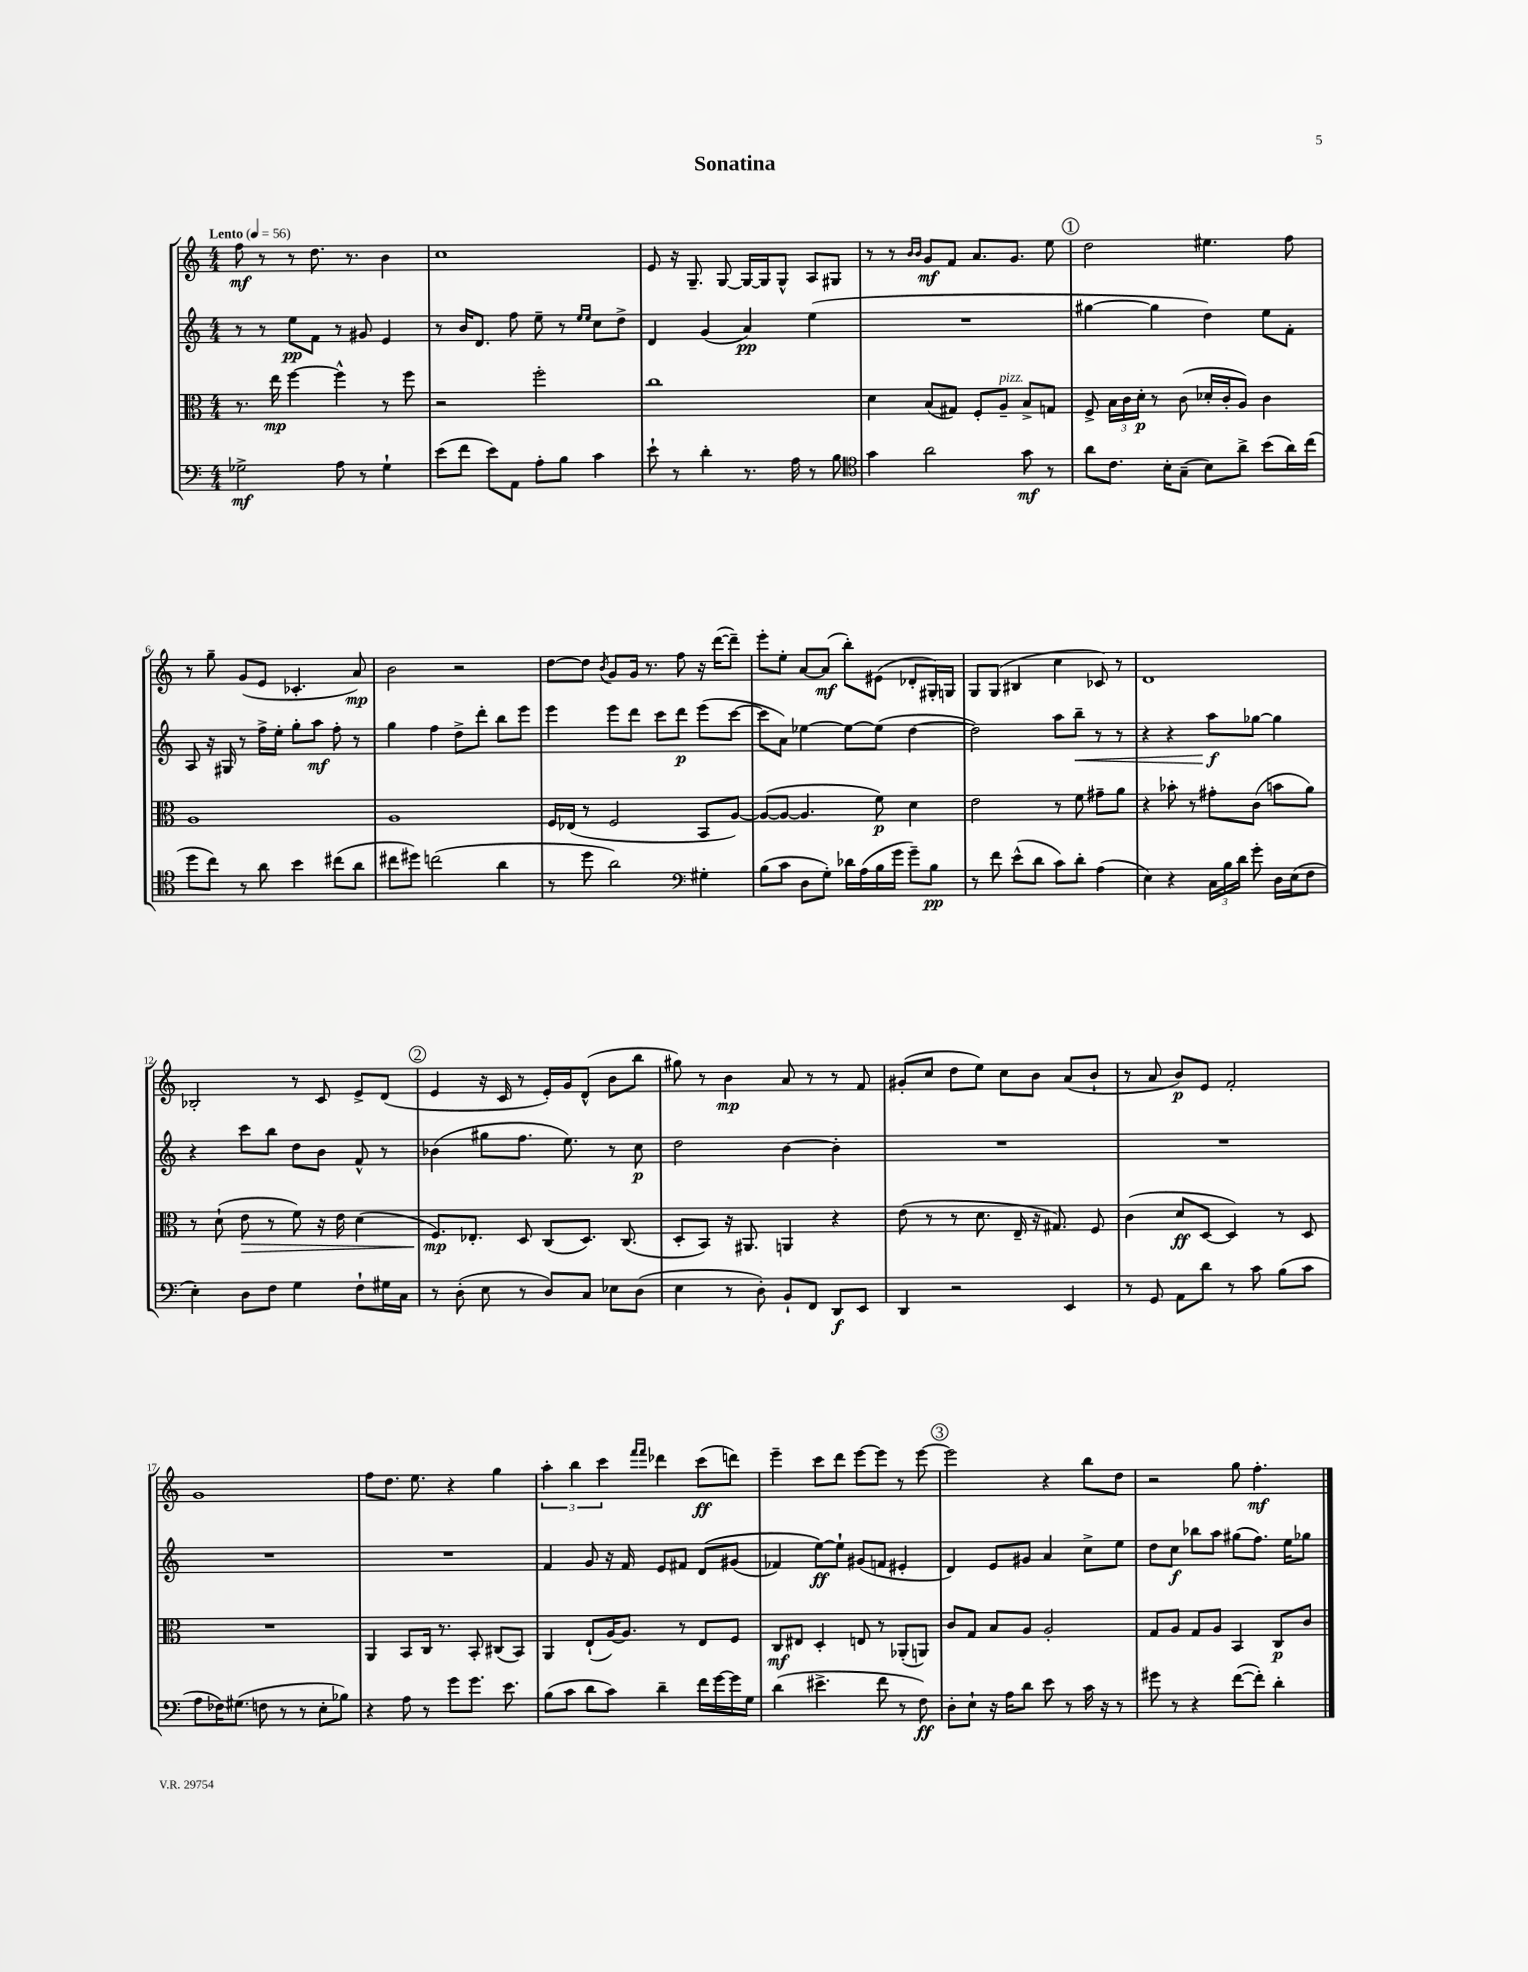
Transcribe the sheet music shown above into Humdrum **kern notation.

**kern	**dynam	**kern	**dynam	**kern	**dynam	**kern	**dynam
*part4	*part4	*part3	*part3	*part2	*part2	*part1	*part1
*staff4	*staff4	*staff3	*staff3	*staff2	*staff2	*staff1	*staff1
*clefF4	*	*clefC3	*	*clefG2	*	*clefG2	*
*k[]	*	*k[]	*	*k[]	*	*k[]	*
*M4/4	*	*M4/4	*	*M4/4	*	*M4/4	*
*MM56	*	*MM56	*	*MM56	*	*MM56	*
=1	=1	=1	=1	=1	=1	=1	=1
!	!	!	!	!	!	!LO:TX:a:B:t=Lento	!
2G-X^\	mf	8.r	.	8r	.	8ff\	mf
.	.	.	.	8r	.	8r	.
.	.	16ee\	mp	.	.	.	.
.	.	[4ff\	.	8ee\L	pp	8r	.
.	.	.	.	8f\J	.	8.dd\	.
8A\	.	4ff^^\]	.	8r	.	.	.
.	.	.	.	.	.	8.r	.
8r	.	.	.	8g#X/	.	.	.
4G-`\	.	8r	.	4e/	.	4b\	.
.	.	8ff\	.	.	.	.	.
=2	=2	=2	=2	=2	=2	=2	=2
(8e\L	.	2r	.	8r	.	1cc	.
8f\J	.	.	.	16b/KL	.	.	.
.	.	.	.	8.d/J	.	.	.
8e\L)	.	.	.	.	.	.	.
8AA\J	.	.	.	8ff\	.	.	.
8A'\L	.	2ff'\	.	8ee~\	.	.	.
8B\J	.	.	.	8r	.	.	.
.	.	.	.	16qqee/LL	.	.	.
.	.	.	.	16qqee/JJ	.	.	.
4c\	.	.	.	8cc\L	.	.	.
.	.	.	.	8dd^\J	.	.	.
=3	=3	=3	=3	=3	=3	=3	=3
8e`\	.	1cc	.	4d/	.	8e/	.
8r	.	.	.	.	.	16r	.
.	.	.	.	.	.	8.G~/	.
4d'\	.	.	.	(4g/	.	.	.
.	.	.	.	.	.	[8G/	.
8.r	.	.	.	4a/)	pp	16G/LL_	.
.	.	.	.	.	.	16G/J]	.
.	.	.	.	.	.	8G^^/J	.
16A\	.	.	.	.	.	.	.
8r	.	.	.	(4ee\	.	8A/L	.
8B\	.	.	.	.	.	8G#X/J	.
=4	=4	=4	=4	=4	=4	=4	=4
*clefC4	*	*	*	*	*	*	*
4g\	.	4d\	.	1r	.	8r	.
.	.	.	.	.	.	8r	.
.	.	.	.	.	.	16qqb/LL	.
.	.	.	.	.	.	16qqb/JJ	.
2a\	.	(8B/L	.	.	.	8g/L	mf
.	.	8G#X/J)	.	.	.	8f/J	.
.	.	8F'/L	.	.	.	8.a/L	.
!	!	!LO:TX:a:i:t=pizz.	!	!	!	!	!
.	.	8A~/J	.	.	.	.	.
.	.	.	.	.	.	8.g/J	.
8g\	mf	8B^/L	.	.	.	.	.
8r	.	8Gn/J	.	.	.	8ee\	.
!!LO:REH:place=s1:t=1
=5	=5	=5	=5	=5	=5	=5	=5
8a\L	.	8F^/	.	[4gg#X\	.	2dd\	.
8.c\J	.	24B\LL	.	.	.	.	.
.	.	24c\	.	.	.	.	.
.	.	24d'\JJ	p	.	.	.	.
.	.	8r	.	4gg#\]	.	.	.
16B'\KL	.	.	.	.	.	.	.
(8G~\J	.	(8c\	.	.	.	.	.
8B\L)	.	16d-X'/LL	.	4dd\)	.	4.ee#X\	.
.	.	16c'/J	.	.	.	.	.
8a^\J	.	8A/J)	.	.	.	.	.
(8b\L	.	4c\	.	8ee\L	.	.	.
16a\L)	.	.	.	8f'\J	.	8ff\	.
(16cc\JJ	.	.	.	.	.	.	.
!!LO:LB:g=z
=6	=6	=6	=6	=6	=6	=6	=6
8dd\L	.	1A	.	8A/	.	8r	.
8cc\J)	.	.	.	16r	.	8gg~\	.
.	.	.	.	16G#X/	.	.	.
8r	.	.	.	8r	.	(8g/L	.
8a\	.	.	.	16ff^\LL	.	8e/J	.
.	.	.	.	16ee'\JJ	.	.	.
4b\	.	.	.	8gg'\L	.	4.c-X'/	.
.	.	.	.	8aa\J	mf	.	.
(8cc#X\L	.	.	.	8ff'\	.	.	.
8a\J	.	.	.	8r	.	8a/)	mp
=7	=7	=7	=7	=7	=7	=7	=7
8cc#X\L	.	1A	.	4gg\	.	2b\	.
8dd#X\J)	.	.	.	.	.	.	.
(2ccn\	.	.	.	4ff\	.	.	.
.	.	.	.	8dd^\L	.	2r	.
.	.	.	.	8ddd'\J	.	.	.
4a\	.	.	.	8bb\L	.	.	.
.	.	.	.	8eee\J	.	.	.
=8	=8	=8	=8	=8	=8	=8	=8
8r	.	16F/LL	.	4eee\	.	[8dd\L	.
.	.	(16E-X/JJ	.	.	.	.	.
8dd\	.	8r	.	.	.	8dd\J]	.
.	.	.	.	.	.	8qb/	.
2a\)	.	2F/	.	8eee\L	.	8g/L	.
.	.	.	.	8ddd\J	.	16g/Jk	.
.	.	.	.	.	.	8.r	.
.	.	.	.	8ccc\L	.	.	.
.	.	.	.	8ddd\J	p	8ff\	.
*clefF4	*	*	*	*	*	*	*
4G#X'\	.	8BB/L	.	(8eee\L	.	16r	.
.	.	.	.	.	.	([16ddd\KL	.
.	.	[8A/J)	.	[8ccc\J	.	8ddd~\J])	.
=9	=9	=9	=9	=9	=9	=9	=9
(8B\L	.	(8A/L_	.	8ccc\L]	.	8eee'\L	.
8c\J	.	8A/J_	.	8a\J)	.	8ee'\J	.
8D\L	.	4.A/]	.	[4ee-X\	.	[8a/L	.
8G'\J)	.	.	.	.	.	(8a/J]	mf
16d-X\LL	.	.	.	8ee-\L_	.	8bb'\L)	.
(16A\	.	.	.	.	.	.	.
16B\	.	8f\)	p	(8ee-\J]	.	(8e#X\J	.
16g\JJ	.	.	.	.	.	.	.
8g~\L)	.	4d\	.	[4dd\	.	8d-X'/L	.
8B\J	pp	.	.	.	.	16G#X'/L)	.
.	.	.	.	.	.	16Gn/JJ	.
=10	=10	=10	=10	=10	=10	=10	=10
8r	.	2e\	.	2dd\])	.	8G/L	.
8f\	.	.	.	.	.	(8G/J	.
(8e^^\L	.	.	.	.	.	4B#X/	.
8d\J	.	.	.	.	.	.	.
8c\L)	.	8r	.	8aa\L	.	4cc\	.
!	!	!	!	!	!LO:HP:b	!	!
8d'\J	.	8f\	.	8bb~\J	<	.	.
(4A\	.	8g#X~\L	.	8r	.	8c-X/)	.
.	.	8a\J	.	8r	.	8r	.
=11	=11	=11	=11	=11	=11	=11	=11
4E\)	.	4r	.	4r	.	1d	.
4r	.	8b-X'\	.	4r	.	.	.
.	.	8r	.	.	.	.	.
24C\LL	.	8g#X'\L	.	8aa\L	f	.	.
24B\	.	.	.	.	.	.	.
24d\JJ	.	.	.	.	.	.	.
8g'\	.	(8c\J	.	[8gg-X\J	[	.	.
16D\LL	.	8bn\L	.	4gg-\]	.	.	.
(16E\J	.	.	.	.	.	.	.
8F\J	.	8a\J)	.	.	.	.	.
!!LO:LB:g=z
=12	=12	=12	=12	=12	=12	=12	=12
4E'\)	.	8r	.	4r	.	2B-X'/	.
.	.	(8d`\	.	.	.	.	.
!	!	!	!LO:HP:b	!	!	!	!
8D\L	.	8e\	>	8ccc\L	.	.	.
8F\J	.	8r	.	8bb\J	.	.	.
4G\	.	8f\)	.	8dd\L	.	8r	.
.	.	16r	.	8b\J	.	8c/	.
.	.	16e\	.	.	.	.	.
8F`\L	.	(4d\	.	8f^^/	.	8e^/L	.
16G#X\L	.	.	.	8r	.	(8d/J	.
16C\JJ	.	.	.	.	.	.	.
!!LO:REH:place=s1:t=2
=13	=13	=13	=13	=13	=13	=13	=13
8r	.	8.F/L)	mp	(4b-X\	.	4e/	.
(8D'\	.	.	.	.	.	.	.
.	.	8.E-X'/J	]	.	.	.	.
8E\	.	.	.	8gg#X\L	.	16r	.
.	.	.	.	.	.	16c/	.
8r	.	8D/	.	8.ff\J	.	8r	.
8D/L)	.	(8C/L	.	.	.	16e'/LL)	.
.	.	.	.	8.ee\)	.	16g/J	.
8C/J	.	8.D/J)	.	.	.	(8d^^/J	.
8E-X\L	.	.	.	8r	.	8b\L	.
.	.	(8.C/	.	.	.	.	.
(8D\J	.	.	.	8cc\	p	8bb\J	.
=14	=14	=14	=14	=14	=14	=14	=14
4E\	.	8D'/L	.	2dd\	.	8gg#X\)	.
.	.	8BB/J)	.	.	.	8r	.
8r	.	16r	.	.	.	4b\	mp
.	.	8.AA#X/	.	.	.	.	.
8D'\)	.	.	.	.	.	.	.
8BB`/L	.	4AAn/	.	[4b\	.	8a/	.
8FF/J	.	.	.	.	.	8r	.
8DD/L	f	4r	.	4b'\]	.	8r	.
8EE/J	.	.	.	.	.	8f/	.
=15	=15	=15	=15	=15	=15	=15	=15
4DD/	.	(8e\	.	1r	.	(8g#X'/L	.
.	.	8r	.	.	.	8cc/J	.
2r	.	8r	.	.	.	8dd\L	.
.	.	8.d\	.	.	.	8ee\J)	.
.	.	.	.	.	.	8cc\L	.
.	.	16E~/	.	.	.	.	.
.	.	16r	.	.	.	8b\J	.
.	.	8.G#X/)	.	.	.	.	.
4EE/	.	.	.	.	.	(8a/L	.
.	.	8F/	.	.	.	8b`/J	.
=16	=16	=16	=16	=16	=16	=16	=16
8r	.	(4c\	.	1r	.	8r	.
8GG/	.	.	.	.	.	8a/	.
8AA\L	.	8d/L	ff	.	.	8b/L)	p
8d\J	.	[8D/J	.	.	.	8e/J	.
8r	.	4D/])	.	.	.	2f'/	.
8c\	.	.	.	.	.	.	.
(8B\L	.	8r	.	.	.	.	.
8c\J	.	8D/	.	.	.	.	.
!!LO:LB:g=z
=17	=17	=17	=17	=17	=17	=17	=17
8A\L	.	1r	.	1r	.	1g	.
16F-X\K)	.	.	.	.	.	.	.
(8.G#X\J	.	.	.	.	.	.	.
8Fn\	.	.	.	.	.	.	.
8r	.	.	.	.	.	.	.
8r	.	.	.	.	.	.	.
8E'\L	.	.	.	.	.	.	.
8B-X\J)	.	.	.	.	.	.	.
=18	=18	=18	=18	=18	=18	=18	=18
4r	.	4AA/	.	1r	.	8ff\L	.
.	.	.	.	.	.	8.dd\J	.
8A\	.	8BB/L	.	.	.	.	.
.	.	.	.	.	.	8.ee\	.
8r	.	16C/Jk	.	.	.	.	.
.	.	8.r	.	.	.	.	.
8g\L	.	.	.	.	.	4r	.
8.g\J	.	8BB'/	.	.	.	.	.
.	.	(8C#X/L	.	.	.	4gg\	.
8.e\	.	.	.	.	.	.	.
.	.	8BB/J)	.	.	.	.	.
=19	=19	=19	=19	=19	=19	=19	=19
(8B\L	.	4AA/	.	4f/	.	6aa'\	.
8c\J	.	.	.	.	.	.	.
.	.	.	.	.	.	6bb\	.
8d\L	.	(8E`/L	.	8g/	.	.	.
.	.	.	.	.	.	6ccc\	.
8c\J)	.	[16A/K)	.	16r	.	.	.
.	.	8.A/J]	.	16f/	.	.	.
.	.	.	.	.	.	16qqfff/LL	.
.	.	.	.	.	.	16qqfff/JJ	.
4d~\	.	.	.	8e/L	.	4ddd-X\	.
.	.	8r	.	8f#X/J	.	.	.
16f\LL	.	8E/L	.	(8d/L	.	(8ccc\L	ff
[16g\	.	.	.	.	.	.	.
16g\]	.	8F/J	.	(8g#X/J	.	8dddn\J)	.
16G\JJ	.	.	.	.	.	.	.
=20	=20	=20	=20	=20	=20	=20	=20
(4d\	.	8C/L	mf	4f-X/)	.	4eee~\	.
.	.	8E#X/J	.	.	.	.	.
4.e#X^\	.	4D'/	.	[8ee\L)	ff	8ccc\L	.
.	.	.	.	8ee`\J]	.	8ddd\J	.
.	.	8En/	.	(8g#X/L	.	[8eee\L	.
8f\	.	8r	.	8fn/J	.	8eee\J]	.
8r	.	(8AA-X'/L	.	4e#X'/	.	8r	.
8F\)	ff	8AAn/J)	.	.	.	[8eee\	.
!!LO:REH:place=s1:t=3
=21	=21	=21	=21	=21	=21	=21	=21
8D'\L	.	8c/L	.	4d/)	.	2eee\]	.
8E`\J	.	8G/J	.	.	.	.	.
16r	.	8B/L	.	8e/L	.	.	.
16A\KL	.	.	.	.	.	.	.
8d\J	.	8A/J	.	8g#X/J	.	.	.
8e\	.	2A'/	.	4a/	.	4r	.
8r	.	.	.	.	.	.	.
16c\	.	.	.	8cc^\L	.	8bb\L	.
16r	.	.	.	.	.	.	.
8r	.	.	.	8ee\J	.	8dd\J	.
=22	=22	=22	=22	=22	=22	=22	=22
8g#X\	.	8G/L	.	8dd\L	.	2r	.
8r	.	8A/J	.	8cc\J	f	.	.
4r	.	8G/L	.	8bb-X\L	.	.	.
.	.	8A/J	.	8aa\J	.	.	.
([8f\L	.	4BB/	.	(8gg#X\L	.	8gg\	.
8f'\J])	.	.	.	8.ff\J)	.	4.ff'\	mf
4d'\	.	8C/L	p	.	.	.	.
.	.	.	.	16ee\KL	.	.	.
.	.	8c/J	.	8gg-X\J	.	.	.
==	==	==	==	==	==	==	==
*-	*-	*-	*-	*-	*-	*-	*-
